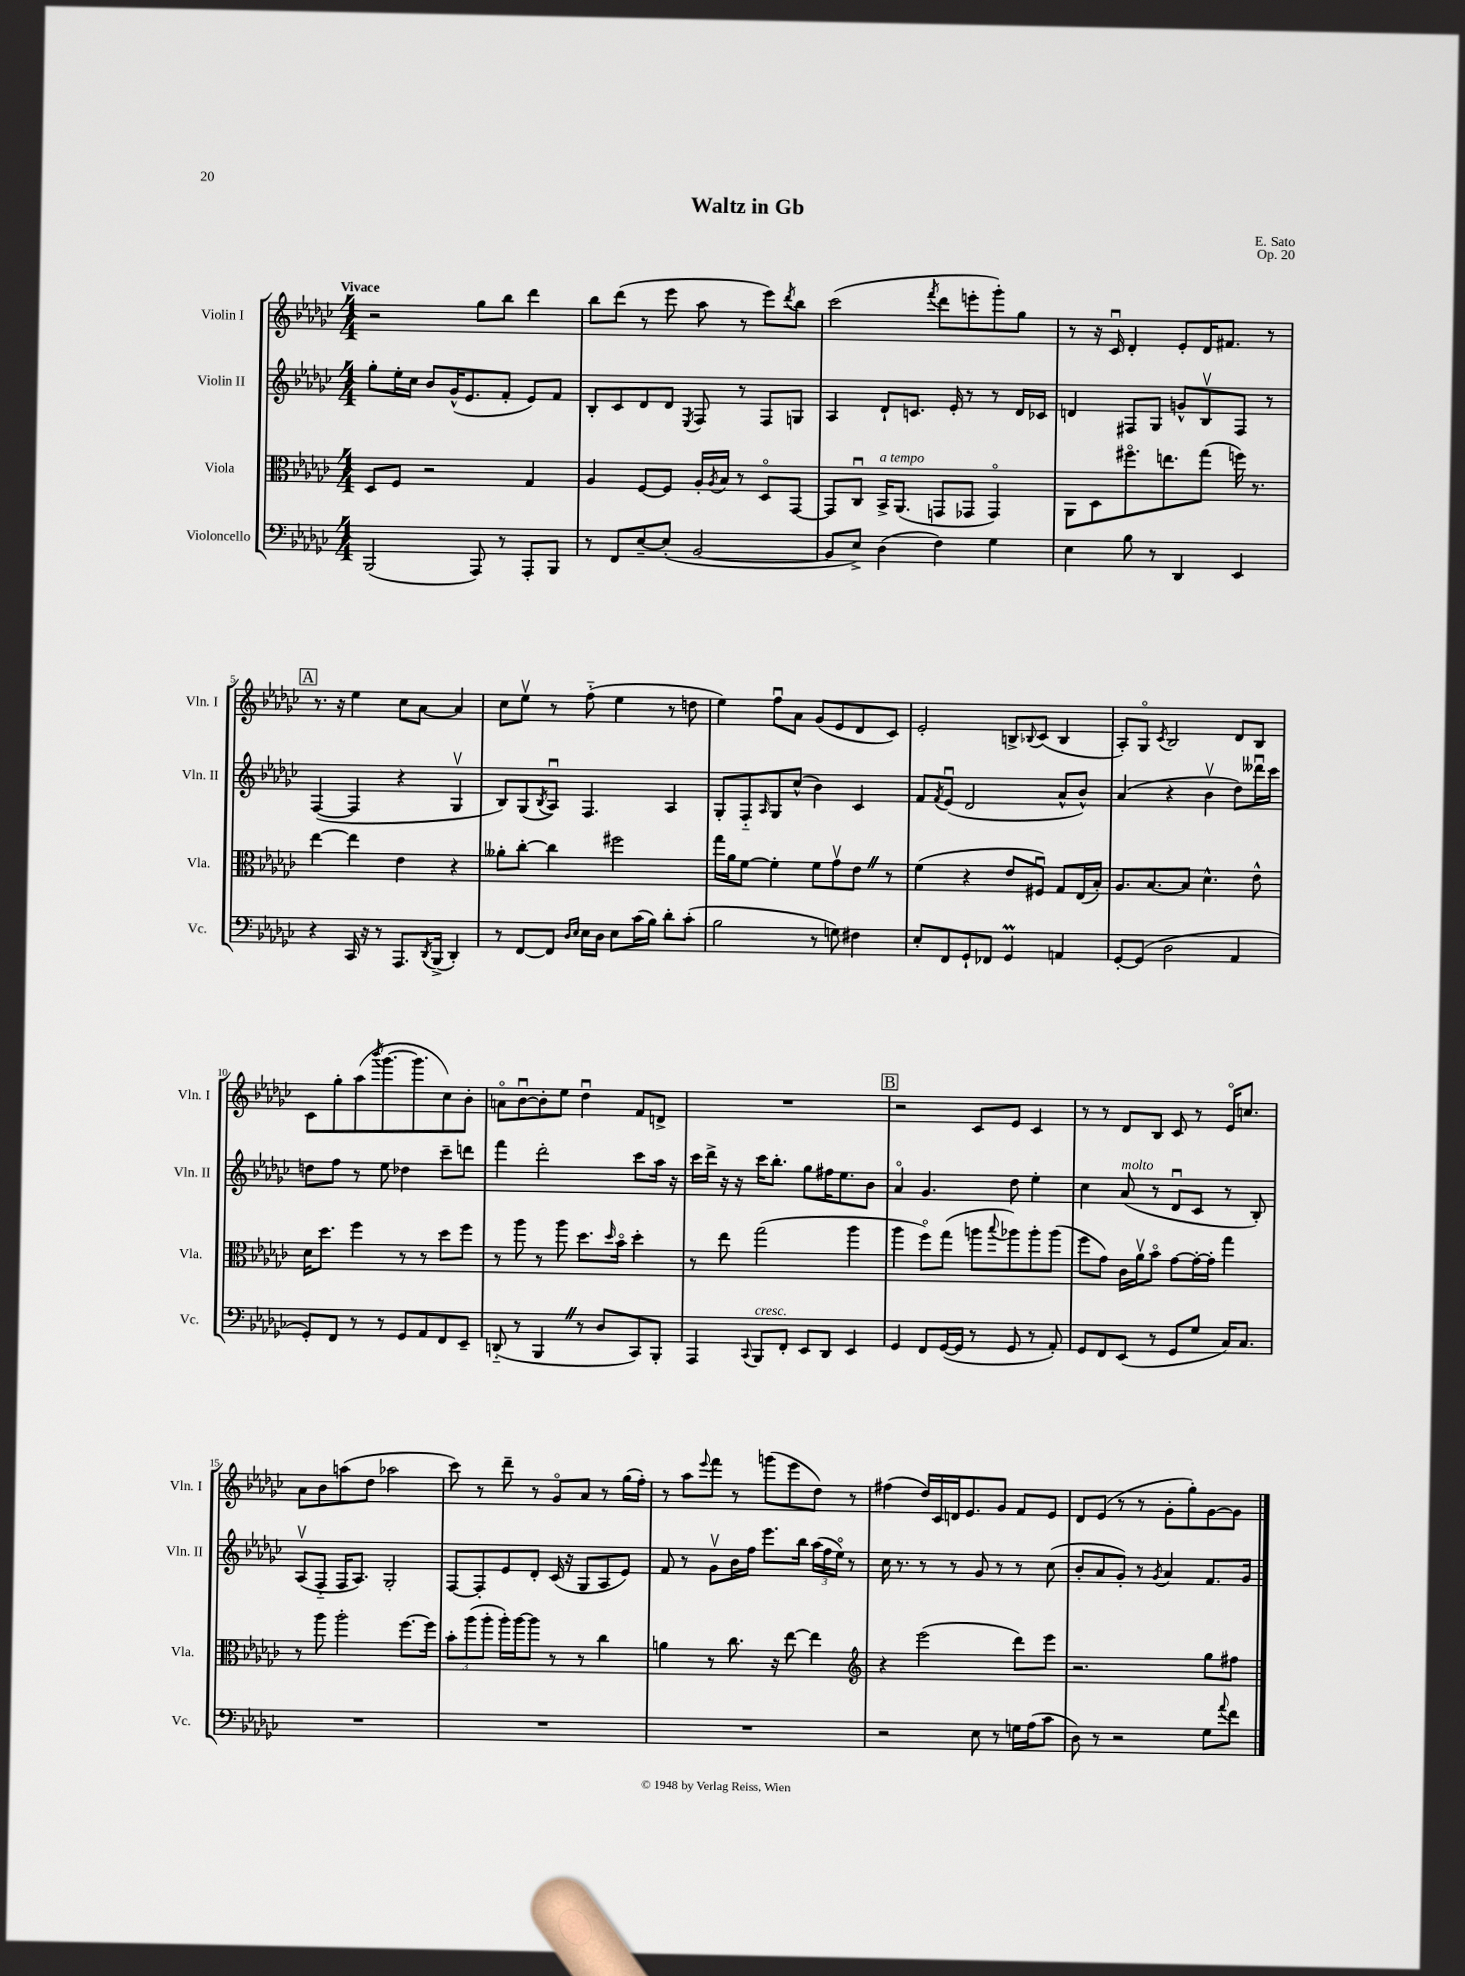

**kern	**kern	**kern	**kern
*staff4	*staff3	*staff2	*staff1
*clefF4	*clefC3	*clefG2	*clefG2
*k[b-e-a-d-g-c-]	*k[b-e-a-d-g-c-]	*k[b-e-a-d-g-c-]	*k[b-e-a-d-g-c-]
*M4/4	*M4/4	*M4/4	*M4/4
(2BBB-	8D-	8gg-'	2r
.	8F	16ee-'	.
.	.	16cc-	.
.	2r	8b-	.
.	.	(16g-^^	.
.	.	8.e-	.
8AAA-)	.	.	8gg-
8r	.	8f'	8bb-
8AAA-'	4G-	8e-)	4ddd-
8BBB-	.	8f	.
=	=	=	=
8r	4A-	8B-'	8bb-
8FF	.	8c-	(8ddd-
[8E-~	[8F	8d-	8r
(8E-']	8F]	8d-	8eee-
.	.	8qE-	.
[2BB-	16A-'	8F	8aa-
.	8qA-	.	.
.	16B-	.	.
.	8r	8r	8r
.	8D-o	8F	8eee-)
.	.	.	8qddd-
.	[8GG-	8G	8bb-
=	=	=	=
8BB-]	8GG-]	4A-	(2ccc-
8E-^)	8C-u	.	.
(4D-	16BB-^	8d-`	.
.	(8.AA-	.	.
.	.	8.c	.
.	.	.	8qfff
4F)	8GG	.	8ddd-
.	.	16e-'	.
.	8GG-	8r	8eee'
4G-	4GG-o)	8r	8ggg-')
.	.	16d-	8gg-
.	.	16c-	.
=	=	=	=
4E-	8AA-	4d	8r
.	8D-	.	16r
.	.	.	16c-u
8B-	8.ff#o	8F#	4d-'
8r	.	8G-	.
.	8.ee	.	.
4DD-	.	8g^^	8e-'
.	(8gg-	8B-v	16d-
.	.	.	8.f#
4EE-	16ff)	8F#	.
.	8.r	.	.
.	.	8r	8r
=	=	=	=
4r	[4ee-	([4F	8.r
.	.	.	16r
16CC-	4ee-]	4F]	4ee-
16r	.	.	.
8r	.	.	.
8.AAA-	4e-	4r	8cc-
.	.	.	[8a-
8qDD-	.	.	.
(16BBB-^	.	.	.
4DD-')	4r	4G-v	4a-]
=	=	=	=
8r	8a--'	8B-)	8cc-
[8FF	[8cc-'	(8G-	8ee-v
.	.	8qB-	.
8FF]	4cc-]	8A-u)	8r
16qqD-	.	.	.
16qqE-	.	.	.
16E-	.	4.F	(8ff'~
16D-	.	.	.
8E-	2ff#	.	4ee-
(16c-	.	.	.
16B-)	.	.	.
8d-'	.	4A-	8r
(8c-'	.	.	8dd
=	=	=	=
2B-	16gg-	8G-'	4ee-)
.	16a-	.	.
.	[8f	8F'~	.
.	.	16qqA-	.
.	4f']	8G-	8ffu
.	.	(8cc-^^	8a-
8r	8f	4b-)	(8g-
8G)	8g-v	.	8e-
4F#	8e-	4c-	8d-
.	8r	.	8c-)
=	=	=	=
8E-'	(4f	8f	2e-'
.	.	8qf	.
8FF	.	(8e-u	.
8GG-`	4r	2d-	.
8FF-	.	.	.
4GG-	8e-	.	8B^
.	.	.	8qqB-
.	8F#u)	.	(8c-
4AA	8G-	8a-^^	4B-
.	(16E-	8b-^^)	.
.	16B-')	.	.
=	=	=	=
[8GG-'	8.A-	(4a-	8A-')
(8GG-]	.	.	8G-o
.	[8.B-	.	.
.	.	.	8qc-
2D-	.	4r	2B-
.	8B-]	.	.
.	4.d-^^	4b-v	.
4AA-	.	8dd-)	8d-
.	8e-^^	16ddd--u	8B-
.	.	16ccc-	.
=	=	=	=
8GG-')	16d-	8dd	8c-
.	8.dd-	.	.
8FF	.	8ff	8gg-'
8r	4ff	8r	(8aa-
.	.	.	8qbbb-
8r	.	8ee-	[8.ggg-
8GG-	8r	4dd-	.
.	.	.	8.ggg-]
8AA-	8r	.	.
8FF	8dd-	8ccc-~	8cc-)
8EE-~	8ff	8ddd	8b-'
=	=	=	=
(8DD'~	8r	4fff	8ao
8r	8aa-	.	[8b-u
4BBB-	8r	2ddd-'	8b-']
.	8aa-	.	8ee-
8r	8.dd-	.	4dd-u
8D-	.	.	.
.	16qqdd-	.	.
.	16b-o	.	.
8CC-)	4dd-'	8ccc-	8f
8BBB-'	.	16aa-	8d^
.	.	16r	.
=	=	=	=
4AAA-	8r	16ccc-	1r
.	.	16ddd-^	.
.	8ee-	16r	.
.	.	16r	.
8qqCC-	.	.	.
8BBB-	(2gg-	16ccc-	.
.	.	8.bb-'	.
8FF'	.	.	.
8EE-	.	8gg-	.
8DD-	.	16ff#	.
.	.	8.ee-	.
4EE-	4aa-	.	.
.	.	8b-	.
=	=	=	=
4GG-	4aa-	4a-o	2r
8FF	8ffo)	4.g-	.
([16GG-	(8gg-	.	.
16GG-]	.	.	.
8r	8aa	.	8c-
.	8qqbb-	.	.
8GG-	8aa-)	8dd-	8e-
8r	8aa-'	4ee-'	4c-
8AA-')	(8aa-	.	.
=	=	=	=
8GG-	8ff	4cc-	8r
8FF	8g-)	.	8r
(8EE-	16c-	(8a-	8d-
.	16a-v	.	.
8r	8b-o	8r	8B-
8GG-	[8g-	8d-u	8c-
8G-	16g-'_	8c-	8r
.	16g-']	.	.
16C-)	4gg-	8r	16e-o
8.C-	.	.	8.cc
.	.	8B-')	.
=	=	=	=
1r	8r	(8A-v	8a-
.	8aa-	8F'~	8b-
.	2aa-'	16F	(8aa
.	.	8.A-)	.
.	.	.	8dd-
.	.	2G-'	2aa-
.	[8.ff	.	.
.	16ff]	.	.
=	=	=	=
1r	12b-'	[8F	8ccc-)
.	(12aa-	.	.
.	.	8F']	8r
.	12aa-'	.	.
.	16aa-')	8e-	8ddd-~
.	[16aa-	.	.
.	8aa-]	8d-'	8r
.	8r	(16c-	8g-o
.	.	16r	.
.	8r	8G-	8a-
.	4cc-	8A-	8r
.	.	8e-)	(16gg-
.	.	.	16ff')
=	=	=	=
1r	4a	8f	8r
.	.	8r	8aa-
.	.	.	8qqeee-
.	8r	8g-v	8fff
.	8.cc-	16b-	8r
.	.	16ff	.
.	.	8.eee-	(8ggg
.	16r	.	.
.	[8ee-	.	8eee-
.	.	16bb-	.
.	4ee-]	(24aa-	8dd-)
.	.	24ff	.
.	.	24ee-o)	.
.	.	8r	8r
=	=	=	=
*	*clefG2	*	*
2r	4r	16cc-	(4ff#
.	.	8.r	.
.	(2eee-	8r	16dd-)
.	.	.	16c-
.	.	8r	16d
.	.	.	8.e-
8E-	.	8g-	.
8r	.	8r	8g-
16G	8ddd-)	8r	8f
(16A-	.	.	.
8c-	8eee-	(8cc-	8e-
=	=	=	=
8D-)	2.r	8b-'	8d-
8r	.	8a-	(8e-
2r	.	8g-')	8r
.	.	8r	8r
.	.	8qg-	.
.	.	4a-	8g-'
.	.	.	8gg-')
8G-	8gg-	8.f	[8g-
8qqa-	.	.	.
8f	8ff#	.	8g-]
.	.	16g-	.
==	==	==	==
*-	*-	*-	*-
